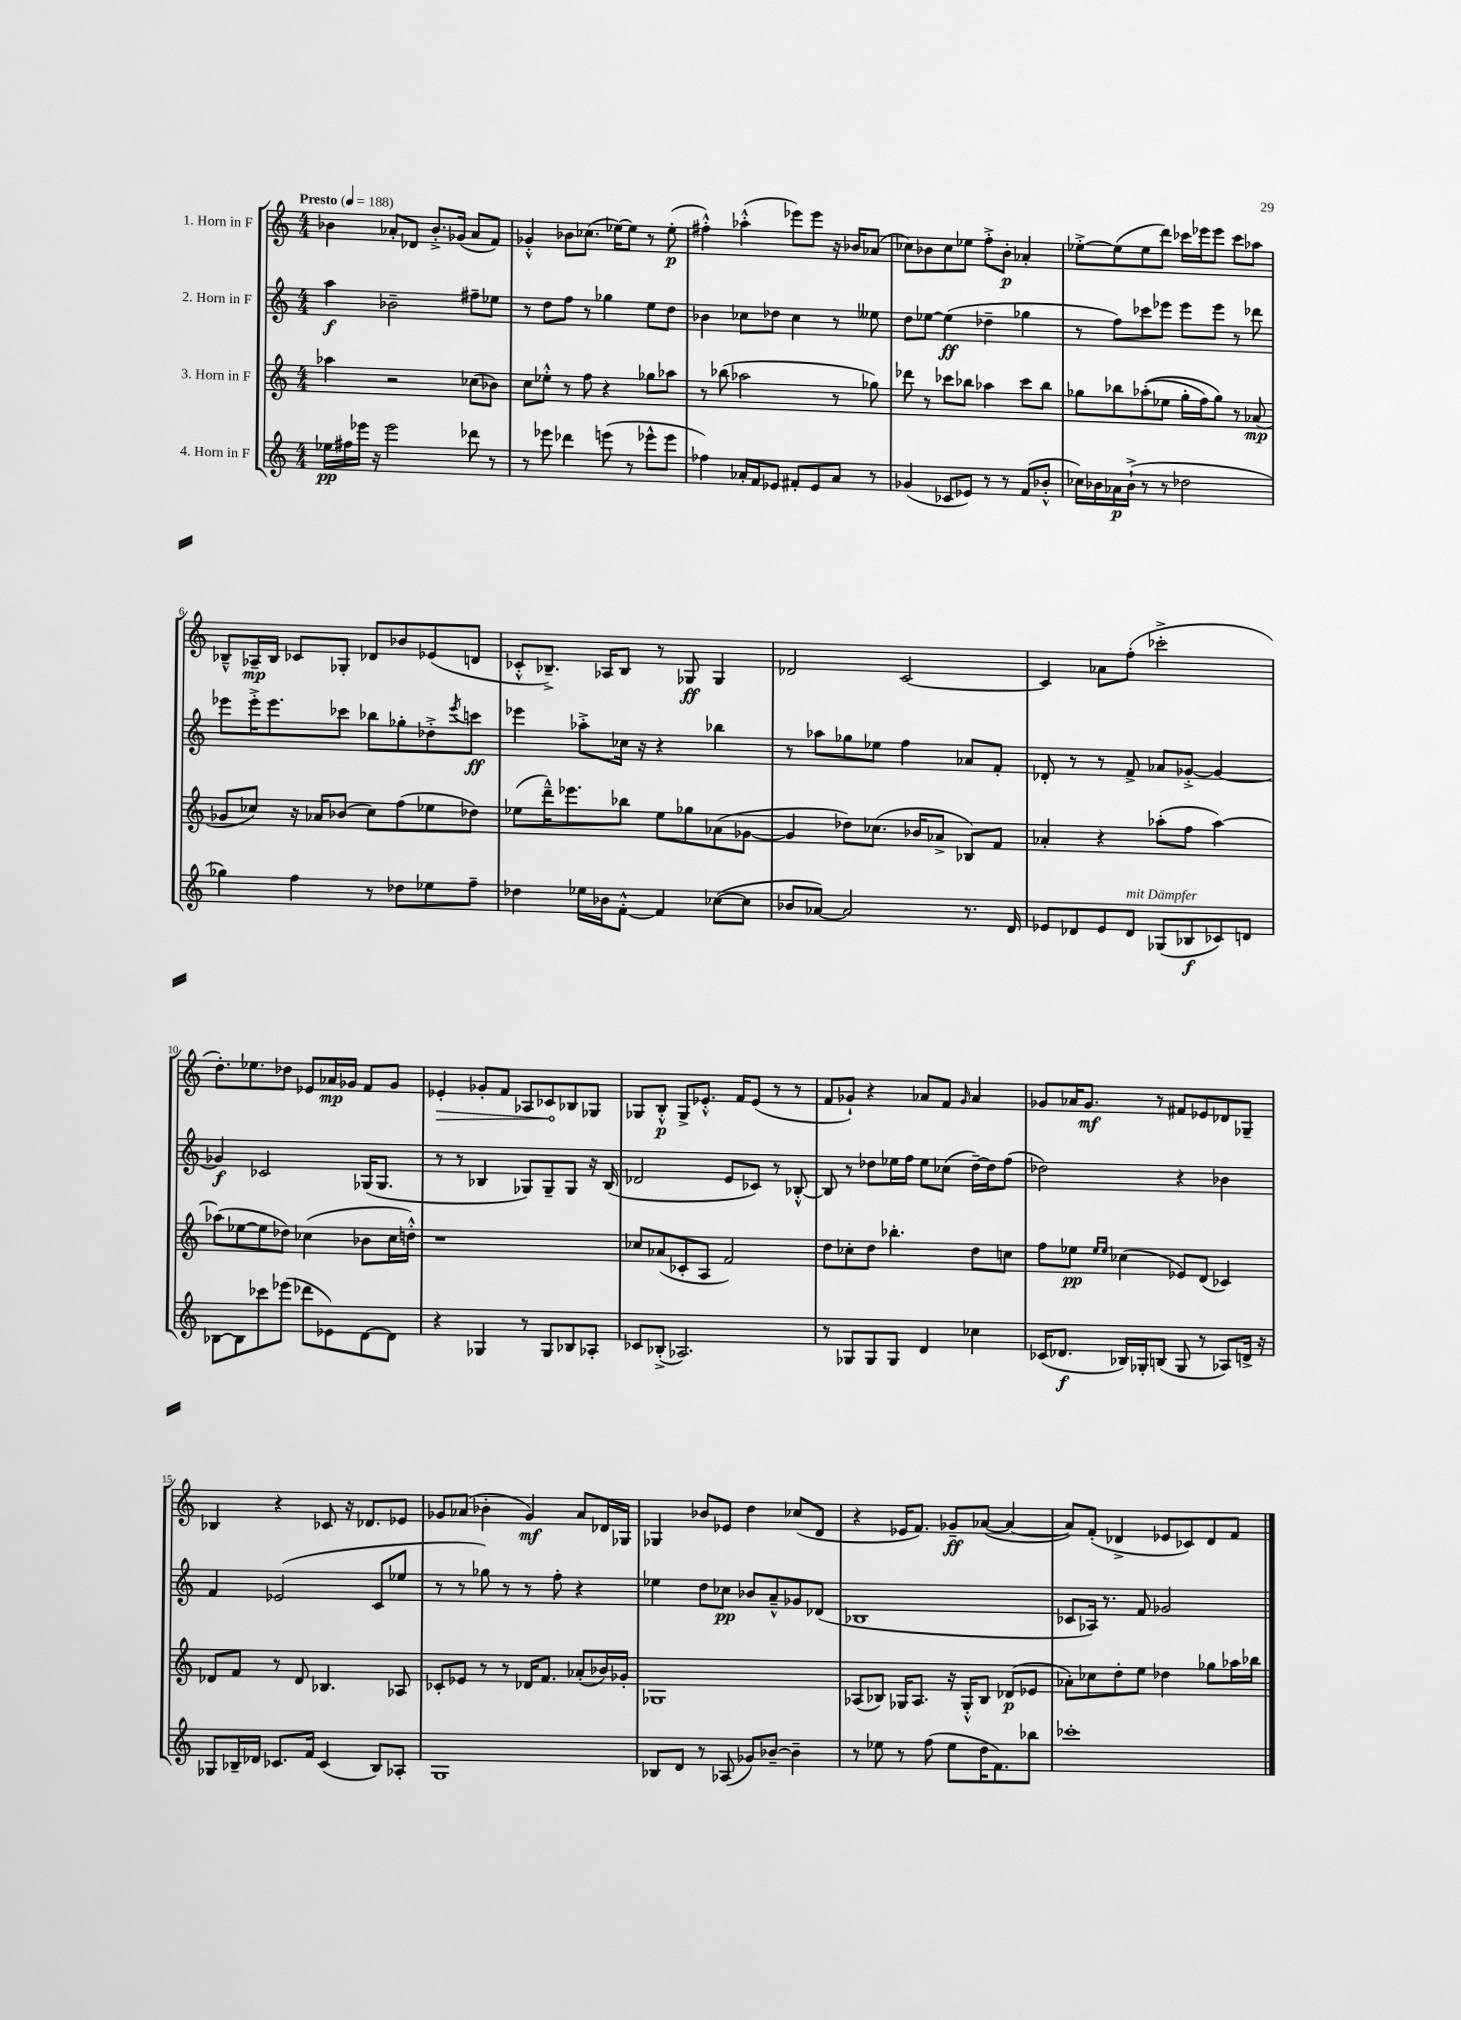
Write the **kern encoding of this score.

**kern	**dynam	**kern	**dynam	**kern	**dynam	**kern	**dynam
*part4	*part4	*part3	*part3	*part2	*part2	*part1	*part1
*staff4	*staff4	*staff3	*staff3	*staff2	*staff2	*staff1	*staff1
*I"4. Horn in F	*	*I"3. Horn in F	*	*I"2. Horn in F	*	*I"1. Horn in F	*
*clefG2	*	*clefG2	*	*clefG2	*	*clefG2	*
*k[]	*	*k[]	*	*k[]	*	*k[]	*
*M4/4	*	*M4/4	*	*M4/4	*	*M4/4	*
*MM188	*	*MM188	*	*MM188	*	*MM188	*
=1	=1	=1	=1	=1	=1	=1	=1
!	!	!	!	!	!	!LO:TX:a:B:t=Presto	!
16ee-X\LL	pp	4aa-X\	.	4aa\	f	4b-X\	.
16ff#X\	.	.	.	.	.	.	.
16eee-X\JJ	.	.	.	.	.	.	.
16r	.	.	.	.	.	.	.
2eee-\	.	2r	.	2b-X~\	.	8a-X'/L	.
.	.	.	.	.	.	8d-X/J	.
.	.	.	.	.	.	8.b-'^/L	.
.	.	.	.	.	.	(16g-X/Jk	.
8ddd-X\	.	(8cc-X\L	.	8ff#X~\L	.	8a-/L	.
8r	.	8b-X\J)	.	8ee-X\J	.	8f/J)	.
=2	=2	=2	=2	=2	=2	=2	=2
8r	.	8cc\L	.	8r	.	4g-X'^^/	.
8eee-X\	.	8ee-X'^^\J	.	8dd\L	.	.	.
4ddd-X\	.	8r	.	8ff\J	.	8b-X\L	.
.	.	8ff\	.	8r	.	(8.cc-X\J	.
(8eeen\	.	4r	.	4gg-X\	.	.	.
.	.	.	.	.	.	[16ee-X\KL)	.
8r	.	.	.	.	.	8ee-\J]	.
8eee-X^^\L	.	8gg-X\L	.	8ee\L	.	8r	.
8eee-\J	.	8aa-X\J	.	8dd\J	.	(8ee-'\	p
=3	=3	=3	=3	=3	=3	=3	=3
4ff-X\)	.	8r	.	4b-X\	.	4ff#X'^^\)	.
.	.	(8bb-X\	.	.	.	.	.
16a-X'/LL	.	2aa-X\	.	8cc-X\L	.	(4aa-X'^^\	.
16f/J	.	.	.	.	.	.	.
8e-X/J	.	.	.	8dd-X\J	.	.	.
8f#X'/L	.	.	.	4cc-\	.	8eee-X\L)	.
8e-/	.	.	.	.	.	8eee-\J	.
8a-/J	.	8r	.	8r	.	16r	.
.	.	.	.	.	.	16b-X/KL	.
8r	.	8gg-X\)	.	8ee--X\	.	(8a-X/J	.
=4	=4	=4	=4	=4	=4	=4	=4
(4g-X/	.	8ddd-X\	.	8dd\L	.	8cc-X\L)	.
.	.	8r	.	[8ee-X\J	.	8b-X\	.
8c-X/L	.	8ccc-X\L	.	(4ee-\]	ff	8cc-\	.
8e-X/J)	.	8bb-X\J	.	.	.	8ee-X\J	.
8r	.	4aa-X\	.	4dd-X~\	.	8ff'^\L	.
8r	.	.	.	.	.	8b-'\J	p
(8f/L	.	8ccc-\L	.	4gg-X\	.	4a-X'/	.
8b-X'^^/J	.	8bb-\J	.	.	.	.	.
=5	=5	=5	=5	=5	=5	=5	=5
16cc-X\LL)	.	8gg-X\L	.	8r	.	[8ee-X'^\L	.
16b-X\	.	.	.	.	.	.	.
16a-X\	p	8bb-X\	.	8ff\L)	.	(8ee-\]	.
(16b-`^\JJ	.	.	.	.	.	.	.
8r	.	((8aa-X'\	.	8ccc-X\	.	8ee-\	.
8r	.	8ee-X\J	.	8eee-X\J	.	8ddd\J)	.
2dd-X\	.	16gg-'\LL	.	8eee-\L	.	16ccc-X\LL	.
.	.	16ff\J)	.	.	.	16eee-X\J	.
.	.	8gg-\J)	.	8eee-\J	.	8eee-\J	.
.	.	8r	.	8r	.	8ccc-\L	.
.	.	(8a-X/	mp	8ddd-X\	.	8aa-X\J	.
!!LO:LB:g=z
=6	=6	=6	=6	=6	=6	=6	=6
4gg-X\)	.	8g-X/L	.	8eee-X\L	.	8B-X~^^/L	.
.	.	8cc-X/J)	.	16eee-'^\K	.	16A-X~/L	mp
.	.	.	.	8.eee-\	.	16B-/JJ	.
4ff\	.	16r	.	.	.	8c-X/L	.
.	.	16a-X/KL	.	.	.	.	.
.	.	(8b-X/J	.	8ccc-X\J	.	8G-X'/J	.
8r	.	8cc-\L)	.	8bb-X\L	.	8d-X/L	.
8dd-X\L	.	(8ff\	.	8gg-X'\	.	8b-X/	.
8ee-X\	.	8ee-X\	.	8dd-X'^\	.	(8e-X/	.
.	.	.	.	8qeee-/	.	.	.
8ff~\J	.	8dd-X\J)	.	8cccn\J	ff	8dn/J	.
=7	=7	=7	=7	=7	=7	=7	=7
4dd-X\	.	(8ee-X\L	.	4eee-X\	.	8c-X'^^/L	.
.	.	16ddd~^^\K)	.	.	.	8.B-X~^/J)	.
.	.	8.eee-X\	.	.	.	.	.
16ee-X\LL	.	.	.	8aa-X'^\L	.	.	.
16b-X\J	.	.	.	.	.	16A-X/KL	.
[8f'^^\J	.	8bb-X\J	.	16cc-X\Jk	.	8B-/J	.
.	.	.	.	16r	.	.	.
4f/]	.	8ee-\L	.	4r	.	8r	.
.	.	8gg-X\	.	.	.	8G-X/	ff
([8cc-X\L	.	(8a-X\	.	4bb-X\	.	4G-/	.
8cc-\J]	.	[8g-X\J	.	.	.	.	.
=8	=8	=8	=8	=8	=8	=8	=8
8b-X/L	.	4g-/]	.	8r	.	2d-X/	.
[8a-X/J)	.	.	.	8aa-X\L	.	.	.
2a-/]	.	8dd-X\L)	.	8gg-X\	.	.	.
.	.	(8.cc-X\J	.	8ee-X\J	.	.	.
.	.	.	.	4ff\	.	[2c/	.
.	.	16b-X/KL	.	.	.	.	.
.	.	8a-X^/J	.	.	.	.	.
8.r	.	8B-X/L)	.	8a-X/L	.	.	.
.	.	8f/J	.	8f'/J	.	.	.
16d/	.	.	.	.	.	.	.
=9	=9	=9	=9	=9	=9	=9	=9
8e-X/L	.	4a-X'/	.	8d-X'/	.	4c/]	.
8d-X/	.	.	.	8r	.	.	.
8e-/	.	4r	.	8r	.	8a-X\L	.
!LO:TX:a:i:t=mit Dämpfer	!	!	!	!	!	!	!
8d-/J	.	.	.	8f^/	.	(8ff'\J	.
(8G-X/L	.	(8aa-X'\L	.	8a-X/L	.	2ccc-X'^\	.
8B-X/	f	8ff\J	.	[8g-X'^/J	.	.	.
8c-X/)	.	[4aa-\)	.	4g-/_	.	.	.
8dn/J	.	.	.	.	.	.	.
!!LO:LB:g=z
=10	=10	=10	=10	=10	=10	=10	=10
[8B-X\L	.	(8aa-X\L]	.	4g-X/]	f	8.dd'\L)	.
8B-\]	.	[8ee-X\	.	.	.	.	.
.	.	.	.	.	.	8.ee-X\	.
8ccc-X\	.	8ee-\]	.	2c-X/	.	.	.
(8eee-X\J	.	8dd-X\J)	.	.	.	8dd-X\J	.
8ddd-X\L	.	(4cc-X\	.	.	.	8e-X/L	.
8e-X\)	.	.	.	.	.	16a-X/L	mp
.	.	.	.	.	.	16g-X/JJ	.
[8d\	.	8b-X\L	.	(16G-X/KL	.	8f/L	.
.	.	.	.	8.G-/J	.	.	.
8d\J]	.	16cc-\L	.	.	.	8g-/J	.
.	.	16ddn'^^\JJ)	.	.	.	.	.
=11	=11	=11	=11	=11	=11	=11	=11
!	!	!	!	!	!	!	!LO:HP:b
4r	.	1r	.	8r	.	4e-X'/	>
.	.	.	.	8r	.	.	.
4G-X/	.	.	.	4B-X/	.	8g-X'/L	.
.	.	.	.	.	.	8f/J	.
8r	.	.	.	8G-X/L)	.	8A-X/L	.
8G-/L	.	.	.	8G-~/	.	8c-X/	.
8B-X/	.	.	.	8G-/J	.	8B-X/	]
8A-X'/J	.	.	.	16r	.	8G-X/J	.
.	.	.	.	(16B-/	.	.	.
=12	=12	=12	=12	=12	=12	=12	=12
8c-X/L	.	8cc-X/L	.	2d-X/	.	8G-X/L	.
(8B-X'^/J	.	(8a-X/	.	.	.	8B'^^/J	p
2.A-X/)	.	8c-X'/	.	.	.	8G-^/L	.
.	.	8A/J	.	.	.	8.e-X'^^/J	.
.	.	2f/)	.	8e/L	.	.	.
.	.	.	.	.	.	16f/KL	.
.	.	.	.	8c-X/J)	.	(8e-/J	.
.	.	.	.	8r	.	8r	.
.	.	.	.	[8B-X'^^/	.	8r	.
=13	=13	=13	=13	=13	=13	=13	=13
8r	.	8dd\L	.	8B-/]	.	8f/L	.
8G-X/L	.	8cc-X'\	.	8r	.	8g-X`/J)	.
8G-/	.	8dd\J	.	8dd-X\L	.	4r	.
8G-/J	.	4.bb-X'\	.	16ee-X\L	.	.	.
.	.	.	.	16ff\JJ	.	.	.
4d/	.	.	.	8ee-\L	.	8a-X/L	.
.	.	.	.	(8cc-X\J	.	8f/J	.
.	.	.	.	.	.	16qqg-/	.
4cc-X\	.	8dd\L	.	[16dd-~\LL)	.	4a-/	.
.	.	.	.	16dd-\J]	.	.	.
.	.	8ccn\J	.	(8ff\J	.	.	.
=14	=14	=14	=14	=14	=14	=14	=14
(16c-X/KL	.	8ff\L	.	2dd-X\)	.	8g-X/L	.
8.d-X/J	f	.	.	.	.	.	.
.	.	8ee-X\J	pp	.	.	16a-X/K	.
.	.	.	.	.	.	8.g-/J	mf
.	.	16qqee-/LL	.	.	.	.	.
.	.	16qqee-/JJ	.	.	.	.	.
16B-X/LL)	.	(4cc-X\	.	.	.	.	.
16G-X'/J	.	.	.	.	.	.	.
(8Bn/J	.	.	.	.	.	8r	.
8G-/	.	8e-X/L)	.	4r	.	8f#X/L	.
8r	.	(8d/J	.	.	.	8e-X/	.
8A-X/L)	.	4c-X/)	.	4b-X\	.	8d-X/	.
16dn^/Jk	.	.	.	.	.	8G-X~/J	.
16r	.	.	.	.	.	.	.
!!LO:LB:g=z
=15	=15	=15	=15	=15	=15	=15	=15
8G-X/L	.	8d-X/L	.	4f/	.	4B-X/	.
16B-X~/L	.	8f/J	.	.	.	.	.
16d-X/JJ	.	.	.	.	.	.	.
8.c-X/L	.	8r	.	(2e-X/	.	4r	.
.	.	8d-/	.	.	.	.	.
16f/Jk	.	.	.	.	.	.	.
(4c-/	.	4.B-X/	.	.	.	8c-X/	.
.	.	.	.	.	.	16r	.
.	.	.	.	.	.	8.d-X/L	.
8B-/L)	.	.	.	8c/L	.	.	.
8A-X'/J	.	8A-X/	.	8ee-X/J	.	8e-X/J	.
=16	=16	=16	=16	=16	=16	=16	=16
1G	.	8c-X'/L	.	8r	.	8g-X/L	.
.	.	8e-X/J	.	8r	.	(8a-X/J	.
.	.	8r	.	8gg-X\)	.	4b-X'\	.
.	.	8r	.	8r	.	.	.
.	.	16d-X/KL	.	8r	.	4g-/)	mf
.	.	8.f/J	.	.	.	.	.
.	.	.	.	8ff'\	.	.	.
.	.	(8a-X'/L	.	4r	.	8a-/L	.
.	.	16b-X/L)	.	.	.	16d-X/L	.
.	.	16g-X'/JJ	.	.	.	16G-X/JJ	.
=17	=17	=17	=17	=17	=17	=17	=17
8B-X/L	.	1G-X	.	4ee-X\	.	4G-X/	.
8d/J	.	.	.	.	.	.	.
8r	.	.	.	8dd\L	.	8b-X/L	.
(8A-X/	.	.	.	8cc-X\J	pp	8e-X/J	.
8g-X/L)	.	.	.	8b-X/L	.	4dd\	.
[8b-X~/J	.	.	.	8a~^^/	.	.	.
4b-~\]	.	.	.	8g-X/	.	(8cc-X/L	.
.	.	.	.	(8d-X/J	.	8d/J	.
=18	=18	=18	=18	=18	=18	=18	=18
8r	.	(8A-X/L	.	1B-X	.	4r	.
8ee-X\	.	8B-X/J)	.	.	.	.	.
8r	.	16G-X/KL	.	.	.	16e-X/KL	.
.	.	8.A-/J	.	.	.	8.f/J)	.
(8ff\	.	.	.	.	.	.	.
8ee-\L	.	16r	.	.	.	8g-X~/L	ff
.	.	16G-'^^/KL	.	.	.	.	.
16dd\K	.	8B-/J	.	.	.	([8a-X/J	.
8.f\)	.	.	.	.	.	.	.
.	.	(8d-X/L	p	.	.	4a-/_	.
8bb-X\J	.	8e-X/J	.	.	.	.	.
=19	=19	=19	=19	=19	=19	=19	=19
1ccc-X'	.	8a-X'\L)	.	8c-X/L	.	8a-/L])	.
.	.	8cc-X\	.	16A-X/Jk)	.	(8f'/J	.
.	.	.	.	8.r	.	.	.
.	.	8dd'\	.	.	.	4d-X^/	.
.	.	8ee\J	.	8f/	.	.	.
.	.	4dd-X\	.	2g-X/	.	8e-X/L	.
.	.	.	.	.	.	8c-X/)	.
.	.	8gg-X\L	.	.	.	8d-/	.
.	.	16aa-X\L	.	.	.	8f/J	.
.	.	16bb-X\JJ	.	.	.	.	.
==	==	==	==	==	==	==	==
*-	*-	*-	*-	*-	*-	*-	*-
